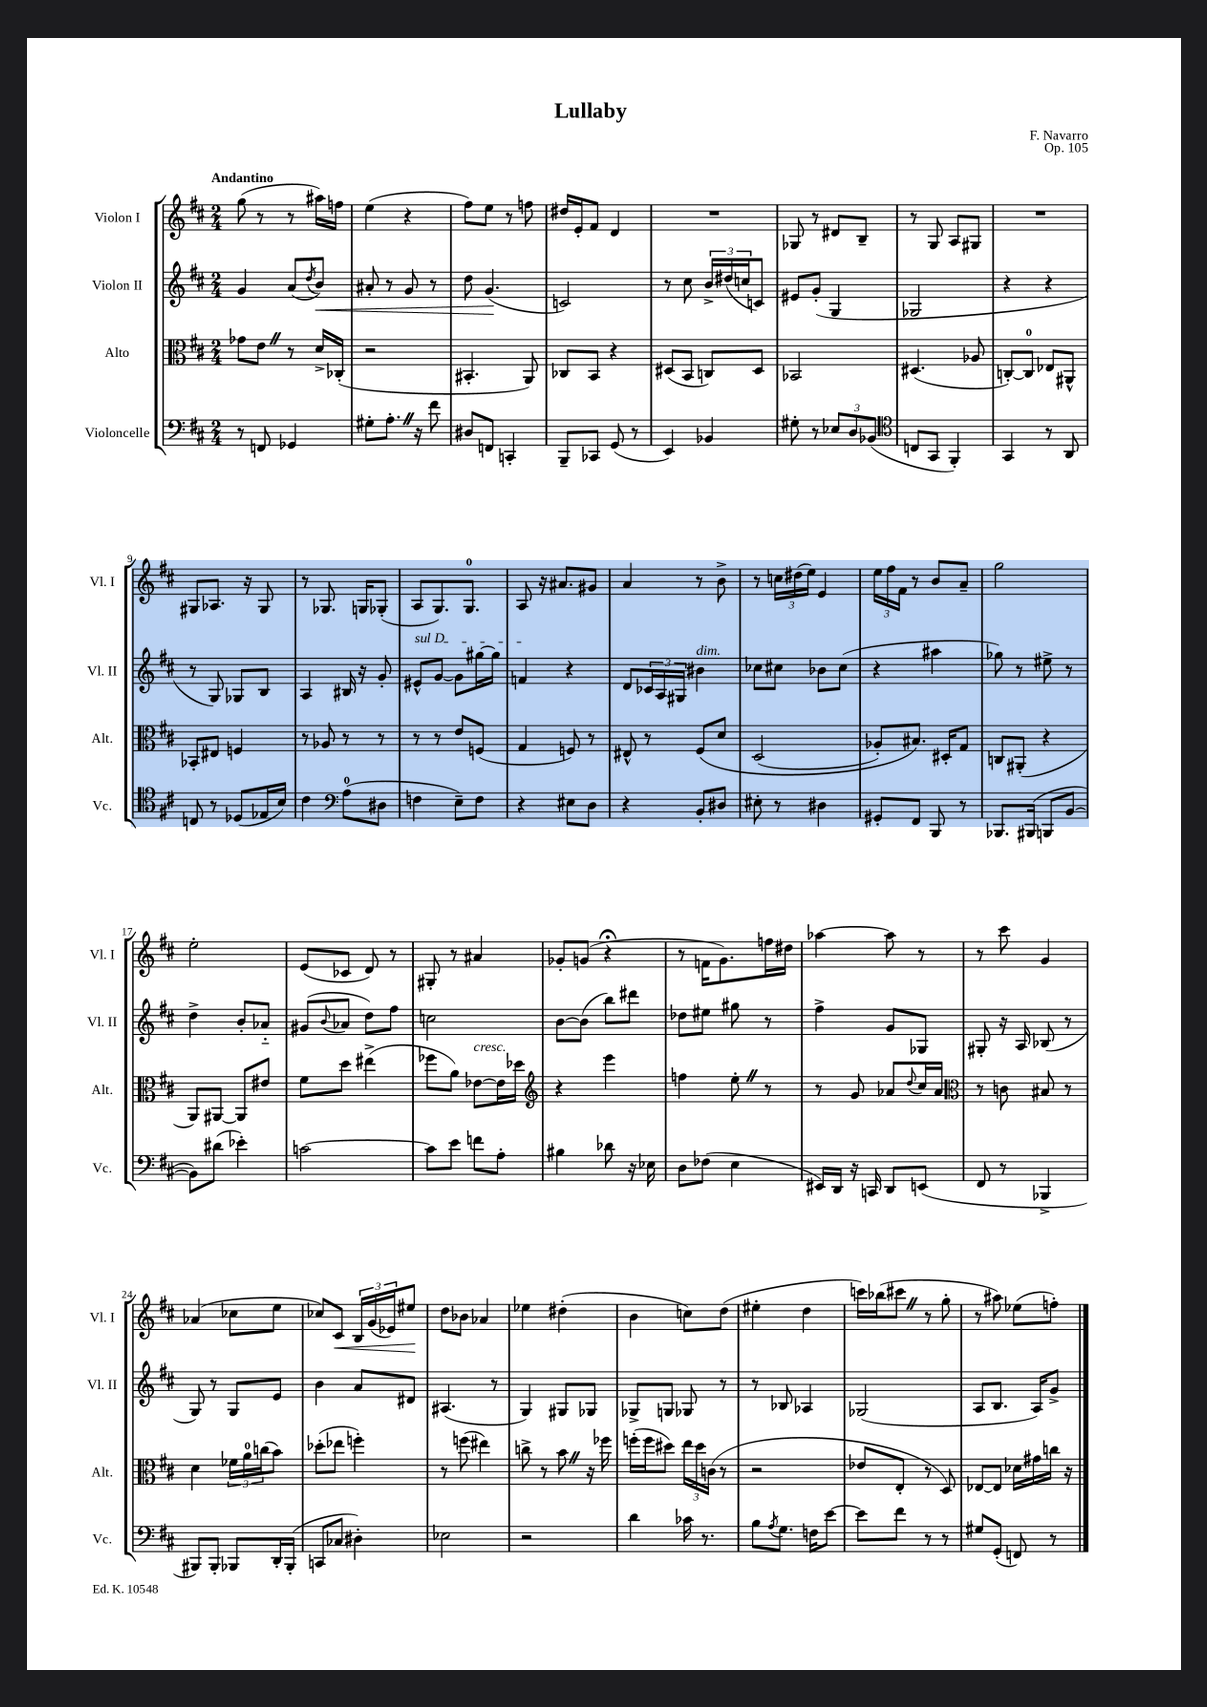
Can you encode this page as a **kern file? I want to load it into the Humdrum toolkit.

**kern	**kern	**kern	**kern
*staff4	*staff3	*staff2	*staff1
*clefF4	*clefC3	*clefG2	*clefG2
*k[f#c#]	*k[f#c#]	*k[f#c#]	*k[f#c#]
*M2/4	*M2/4	*M2/4	*M2/4
8r	8g-	4g	(8gg
8FF	8e	.	8r
4GG-	8r	(8a	8r
.	.	8qdd	.
.	16d^	8b)	16aa#)
.	(16C-'	.	16ff
=	=	=	=
8G#'	2r	8a#'	(4ee
8.A'	.	8r	.
.	.	8g	4r
16r	.	.	.
8f#	.	8r	.
=	=	=	=
8D#	4.BB#'	8dd	8ff#)
8FF	.	(4.g	8ee
4CC'	.	.	8r
.	8AA)	.	8ff
=	=	=	=
8BBB~	8C-	2c)	16dd#
.	.	.	16e'
8CC-	8BB	.	8f#
(8GG	4r	.	4d
8r	.	.	.
=	=	=	=
4EE)	(8D#	8r	2r
.	8BB	8cc#	.
4BB-	8C)	24b^	.
.	.	(24dd#	.
.	.	24cc	.
.	8D#	8c)	.
=	=	=	=
8G#'	2BB-	8e#	8G-
8r	.	(8g'	8r
12E-	.	4G	8d#
12D	.	.	.
.	.	.	8B~
(12BB-	.	.	.
=	=	=	=
*clefC4	*	*	*
8C	(4.D#	2G-	8r
8GG	.	.	8G
4FF#')	.	.	8A
.	8A-	.	8G#
=	=	=	=
4GG	[8C')	4r	2r
.	8C]	.	.
8r	8E-	4r	.
8AA	8AA#^^	.	.
=	=	=	=
8C	8BB-'	8r	8G#
8r	8E#	8G)	8.A-
(8D-	4F	8G-	.
.	.	.	16r
16E-	.	8B	8G#
16B)	.	.	.
=	=	=	=
4c#	8r	4A	8r
.	8A-	.	8.G-
*clefF4	*	*	*
(8A	8r	16B#	.
.	.	16r	16G
8D#	8r	8g'	(8G-'
=	=	=	=
4F	8r	8e#^^	8A
.	8r	[8g	8.G)
8E~)	8e	8g]	.
.	.	.	8.G
8F	(8F	[16gg#	.
.	.	16gg#]	.
=	=	=	=
4r	4G	4f	8A
.	.	.	16r
.	.	.	8.a#
8E#	8F)	4r	.
8D	8r	.	8g#
=	=	=	=
4r	8E#^^	8d	4a
.	8r	24c-	.
.	.	24A	.
.	.	24G#	.
8BB'	&(8F#	4b#	8r
8D#	8d	.	8b^
=	=	=	=
8E#'	(2D	8cc-	8r
8r	.	8cc#	24cc
.	.	.	(24dd#
.	.	.	24ee)
4D#	.	8b-	4e
.	.	(8cc#	.
=	=	=	=
8GG#'	8A-')	4r	24ee
.	.	.	24ff#
.	.	.	24f#
8FF#	8.B#&)	.	8r
8BBB	.	4aa#	8b
.	16D#'	.	.
8r	8G	.	8a~
=	=	=	=
8.BBB-	8C	8gg-)	2gg
.	(8AA#'	8r	.
(16BBB#	.	.	.
8BBB	4r	8ee#^	.
[8BB	.	8r	.
=	=	=	=
8BB])	8AA)	4dd^	2ee'
(8d#	[8AA#	.	.
4e-')	8AA#]	8b'	.
.	8e#	8a-'~	.
=	=	=	=
[2c	8f#	(8g#	(8e
.	.	8qqb	.
.	8dd	8a-	8c-
.	(4ee#^	8dd)	8d)
.	.	8ff#	8r
=	=	=	=
8c]	8ff-	2cc	8G#'
8e	8a)	.	8r
8f	[8e-	.	4a#
8A'	16e-]	.	.
.	16dd-	.	.
=	=	=	=
*	*clefG2	*	*
4B#	4r	[8b	8g-'
.	.	(8b]	(8g
8d-	4eee	8bb)	4r;
16r	.	8ddd#	.
16E-	.	.	.
=	=	=	=
8D	4ff	8dd-	8r
(8F-	.	8ee#	16f
.	.	.	8.g)
4E	8ee'	8gg#	.
.	8r	8r	16ff
.	.	.	16dd#
=	=	=	=
16EE#)	8r	4ff#^	[4aa-
16DD	.	.	.
16r	8g	.	.
16CC	.	.	.
8DD	8a-	8g	8aa-]
.	8qqdd	.	.
(8EE	16cc#	8G-	8r
.	16a-	.	.
=	=	=	=
*	*clefC3	*	*
8FF#	8r	8G#'	8r
8r	8c	16r	8ccc#
.	.	16A	.
4BBB-^	8B#	(8B-	4g
.	8r	8r	.
=	=	=	=
8BBB#)	4d	8G)	(4a-
8BBB#'	.	8r	.
8BBB-	24f-	8G	8cc-
.	24a	.	.
.	(24cc	.	.
16DD'	8b)	8e	8ee
(16BBB-'	.	.	.
=	=	=	=
8CC	(8dd-'	4b	8cc-)
8C-	8ee-	.	8c#
4D#')	4ff')	8a	24B
.	.	.	(24g
.	.	.	24e-)
.	.	8d#	8ee#
=	=	=	=
2E-	8r	(4.A#	8dd
.	(8ff	.	8b-
.	4ee#)	.	4a-
.	.	8r	.
=	=	=	=
2r	8cc^	4G)	4ee-
.	8r	.	.
.	8b	8G#	(4dd#'
.	16r	8G-	.
.	16ff-	.	.
=	=	=	=
4d	(16ff'	8G-^	4b
.	16ff	.	.
.	8dd#)	8G	.
16c-	24ee	8G-	8cc)
.	24dd#	.	.
8.r	.	.	.
.	(24c	.	.
.	8r	8r	(8dd
=	=	=	=
8B	2r	8r	4ee#'
8qA	.	.	.
8.G	.	8B-	.
.	.	4A-	4dd
16F	.	.	.
[8e	.	.	.
=	=	=	=
8e]	8e-	(2G-	16ccc)
.	.	.	(16bb-
8f#	8E'	.	8ccc#
8r	8r	.	8r
8r	8D)	.	8gg'
=	=	=	=
8G#	[8E-	8A	8r
(8GG'	8E-]	8.B	8aa#)
8FF)	16d-	.	(8ee-
.	16g#	16A)	.
8r	16cc	8g^	8ff')
.	16r	.	.
==	==	==	==
*-	*-	*-	*-
